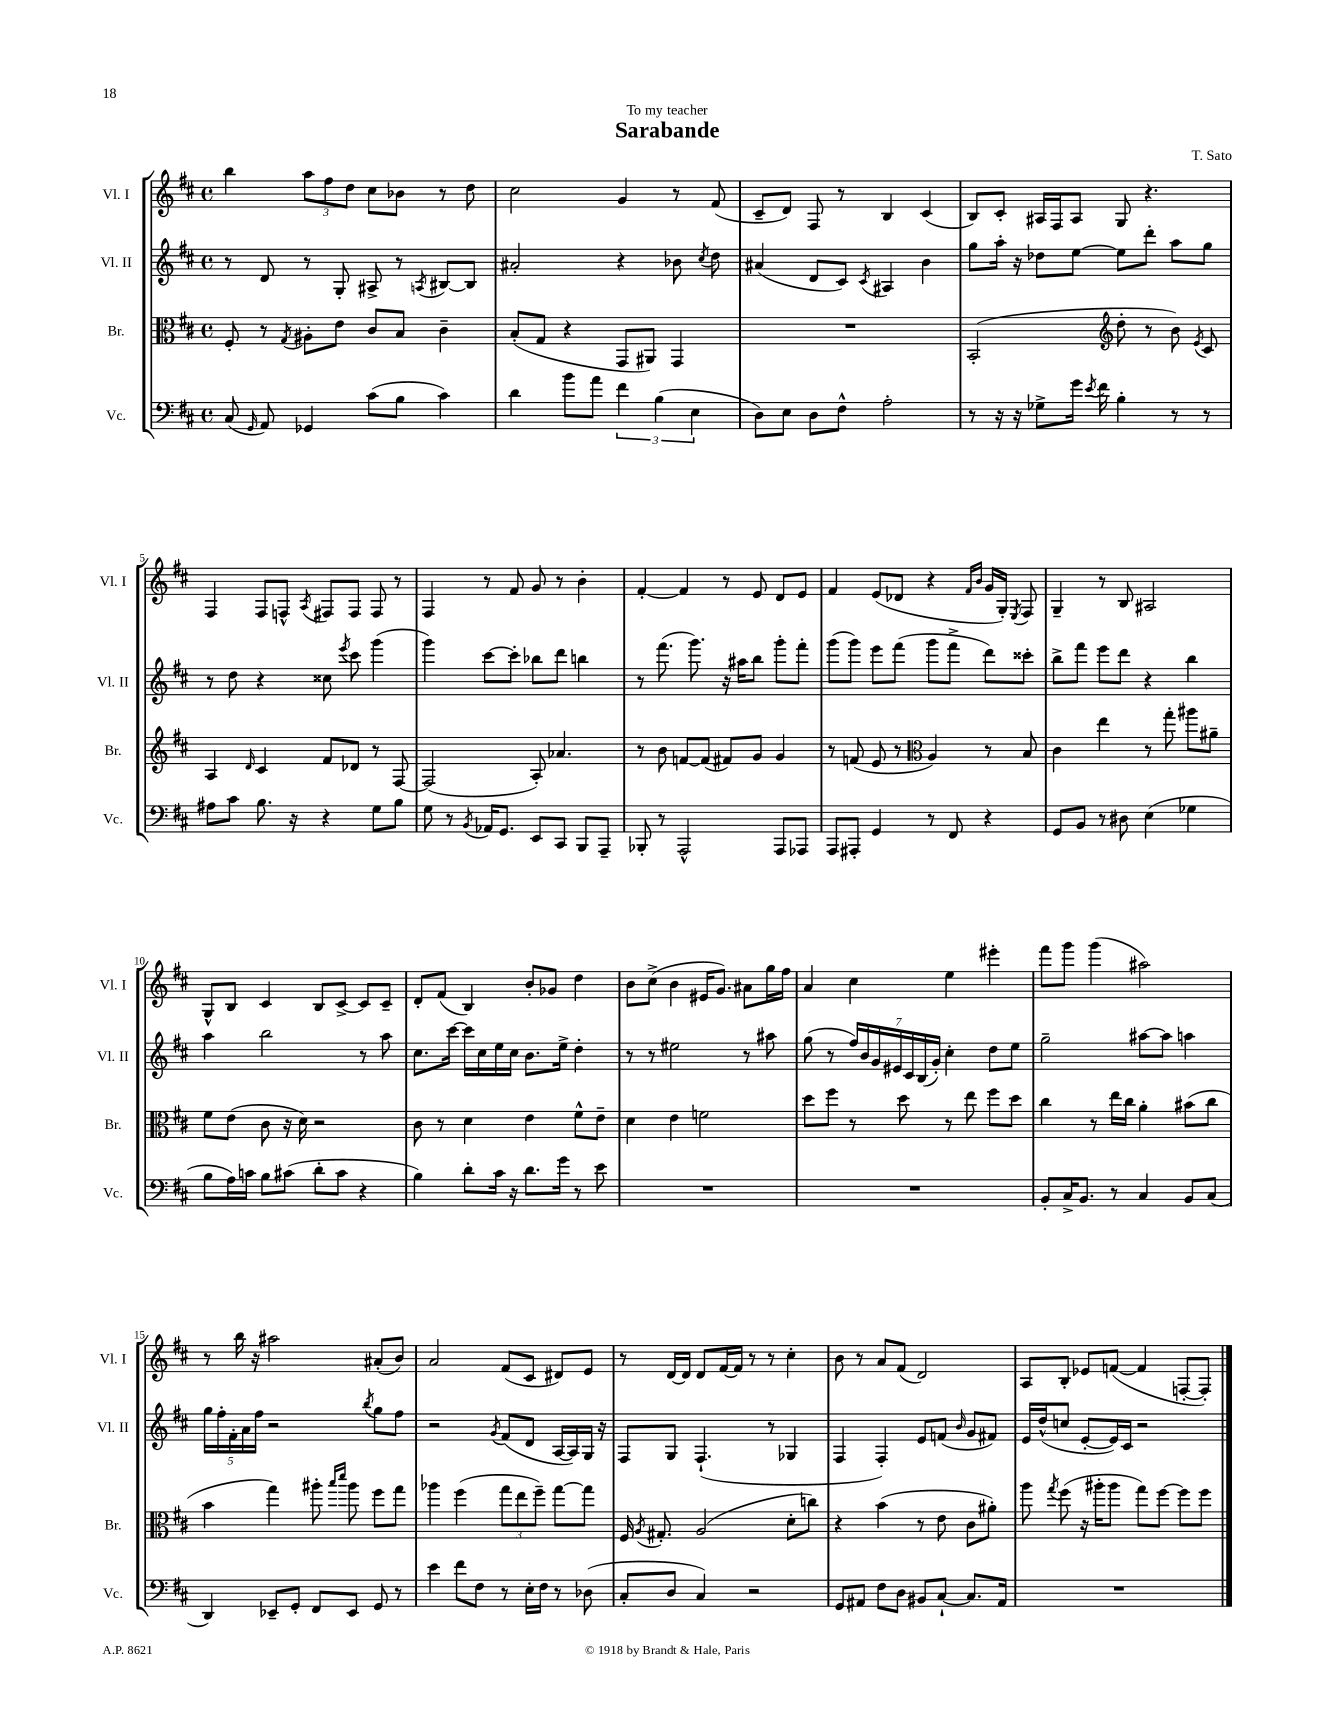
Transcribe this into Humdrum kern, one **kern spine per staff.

**kern	**kern	**kern	**kern
*part4	*part3	*part2	*part1
*staff4	*staff3	*staff2	*staff1
*I"Vc.	*I"Br.	*I"Vl. II	*I"Vl. I
*I'Vc.	*I'Br.	*I'Vl. II	*I'Vl. I
*clefF4	*clefC3	*clefG2	*clefG2
*k[f#c#]	*k[f#c#]	*k[f#c#]	*k[f#c#]
*M4/4	*M4/4	*M4/4	*M4/4
*met(c)	*met(c)	*met(c)	*met(c)
=1	=1	=1	=1
(8C#/	8F#'/	8r	4bb\
16qqGG/	.	.	.
8AA/)	8r	8d/	.
.	8qG/	.	.
4GG-X/	8A#X'\L	8r	12aa\L
.	.	.	12ff#\
.	8e\J	8G'/	.
.	.	.	12dd\J
(8c#\L	8c#/L	8A#X^/	8cc#\L
8B\J	8B/J	8r	8b-X\J
.	.	8qAn/	.
4c#\)	4c#~\	[8B#X/L	8r
.	.	8B#/J]	8dd\
=2	=2	=2	=2
4d\	(8B'/L	2a#X'/	2cc#\
.	8G/J	.	.
8b\L	4r	.	.
8a\J	.	.	.
6f#\	8GG/L	4r	4g/
.	8AA#X/J)	.	.
(6B\	.	.	.
.	4GG/	8b-X\	8r
6E\	.	.	.
.	.	8qcc#/	.
.	.	8dd\	(8f#/
=3	=3	=3	=3
8D\L)	1r	(4a#X/	8c#~/L
8E\J	.	.	8d/J)
8D\L	.	8d/L	8F#/
8F#^^\J	.	8c#/J)	8r
.	.	8qc#/	.
2A'\	.	4A#X/	4B/
.	.	4b\	(4c#/
=4	=4	=4	=4
8r	(2BB'/	8gg\L	8B/L)
16r	.	16aa'\Jk	8c#'/J
16r	.	16r	.
8G-X^\L	.	8dd-X\L	16A#X/LL
.	.	.	16F#/J
16g\Jk	.	[8ee\J	8A#/J
8qe/	.	.	.
16f#\	.	.	.
*	*clefG2	*	*
4B'\	8dd'\	8ee\L]	8G/
.	8r	8ddd'\J	4.r
8r	8b\)	8aa\L	.
.	8qe/	.	.
8r	8c#/	8gg\J	.
!!LO:LB:g=z
=5	=5	=5	=5
8A#X\L	4A/	8r	4F#/
8c#\J	.	8dd\	.
.	16qqd/	.	.
8.B\	4c#/	4r	8F#/L
.	.	.	8Fn^^/J
16r	.	.	.
.	.	.	8qA/
4r	8f#/L	8cc##X\	8F#X/L
.	.	8qeee/	.
.	8d-X/J	8ccc#\	8F#/J
8G\L	8r	(4ggg\	8F#/
8B\J	[8F#/	.	8r
=6	=6	=6	=6
8G\	(2F#/]	4ggg\)	4F#/
8r	.	.	.
8qBB/	.	.	.
16AA-X/KL	.	[8ccc#\L	8r
8.GG/J	.	.	.
.	.	8ccc#'\J]	8f#/
8EE/L	8A'/)	8bb-X\L	8g/
8CC#/J	4.a-X/	8ddd\J	8r
8BBB/L	.	4bbn\	4b'\
8AAA~/J	.	.	.
=7	=7	=7	=7
8BBB-X'/	8r	8r	[4f#'/
8r	8b\	(8.fff#\	.
2AAA^^/	[8fn/L	.	4f#/]
.	.	8.ggg\)	.
.	(8f/J]	.	.
.	8f#X/L)	16r	8r
.	.	16aa#X\KL	.
.	8g/J	8bb\J	8e/
8AAA/L	4g/	8ggg'\L	8d/L
8AAA-X/J	.	8fff#'\J	8e/J
=8	=8	=8	=8
8AAA/L	8r	(8ggg\L	4f#/
8AAA#X'/J	(8fn/	8ggg\J)	.
4GG/	8e/	8eee\L	(8e/L
.	8r	(8fff#\J	8d-X/J
*	*clefC3	*	*
8r	4A/)	8ggg\L	4r
8FF#/	.	8fff#^\J	.
.	.	.	16qqf#/LL
.	.	.	16qqb/JJ
4r	8r	8ddd\L)	16g/LL
.	.	.	16G'/JJ)
.	.	.	8qE/
.	8B/	8ccc##X'\J	8F#/
=9	=9	=9	=9
8GG/L	4c#\	8bb^\L	4G~/
8BB/J	.	8fff#\J	.
8r	4ee\	8eee\L	8r
8D#X\	.	8ddd\J	8B/
(4E\	8r	4r	2A#X/
.	8gg'\	.	.
4G-X\	8aa#X\L	4bb\	.
.	8a#X~\J	.	.
!!LO:LB:g=z
=10	=10	=10	=10
8B\L	8f#\L	4aa\	8G^^/L
16A\L)	(8e\J	.	8B/J
16cn\JJ	.	.	.
8B\L	8c#\	2bb\	4c#/
(8c#X\J	16r	.	.
.	16d\)	.	.
8d'\L	2r	.	8B/L
8c#\J	.	.	[8c#^/J
4r	.	8r	8c#/L]
.	.	8aa\	8c#~/J
=11	=11	=11	=11
4B\)	8c#\	8.cc#\L	8d'/L
.	8r	.	(8f#/J
.	.	[16ccc#\Jk	.
8d'\L	4d\	16ccc#\LL]	4B/)
.	.	16cc#\	.
16c#\Jk	.	16ee\	.
16r	.	16cc#\JJ	.
8.d\L	4e\	8.b\L	8b'/L
.	.	.	8g-X/J
16g\Jk	.	16ee^\Jk	.
8r	8f#^^\L	4dd'\	4dd\
8e\	8e~\J	.	.
=12	=12	=12	=12
1r	4d\	8r	8b\L
.	.	8r	(8cc#^\J
.	4e\	2ee#X\	4b\
.	2fn\	.	16e#X/KL
.	.	.	8.g/J)
.	.	8r	8a#X\L
.	.	8aa#X\	16gg\L
.	.	.	16ff#\JJ
=13	=13	=13	=13
1r	8dd\L	(8gg\	4a/
.	8ff#\J	8r	.
.	8r	28ff#/LL)	4cc#\
.	.	28b/	.
.	.	28g/	.
.	.	28e#X/	.
.	8dd\	.	.
.	.	28c#/	.
.	.	(28B/	.
.	.	28g'/JJ)	.
.	8r	4cc#'\	4ee\
.	8ee\	.	.
.	8ff#\L	8dd\L	4eee#X'\
.	8dd\J	8ee\J	.
=14	=14	=14	=14
8BB'/L	4cc#\	2gg~\	8fff#\L
16C#^/K	.	.	8ggg\J
8.BB/J	.	.	.
.	8r	.	(4ggg\
8r	16ee\LL	.	.
.	16cc#\JJ	.	.
4C#/	4a'\	[8aa#X\L	2aa#X\)
.	.	8aa#\J]	.
8BB/L	(8b#X\L	4aan\	.
(8C#/J	8cc#\J	.	.
!!LO:LB:g=z
=15	=15	=15	=15
4DD/)	4b\	20gg\LL	8r
.	.	20ff#'\	.
.	.	20f#'\	.
.	.	.	16bb\
.	.	20a\	.
.	.	.	16r
.	.	20ff#\JJ	.
8EE-X~/L	4gg\)	2r	2aa#X\
8GG'/J	.	.	.
8FF#/L	8aa#X'\	.	.
.	16qqbb/LL	.	.
.	16qqddd/JJ	.	.
8EE-/J	8aa#\	.	.
.	.	8qbb/	.
8GG/	8ff#\L	8gg\L	(8a#X'/L
8r	8gg\J	8ff#\J	8b/J)
=16	=16	=16	=16
4e\	4aa-X\	2r	2a/
8f#\L	(4ff#\	.	.
8F#\J	.	.	.
.	.	8qg/	.
8r	12gg\L	(8f#/L	(8f#/L
.	12ee\	.	.
16E'\LL	.	8d/J	8c#/J
.	12ff#~\J)	.	.
16F#\JJ	.	.	.
8r	[8gg\L	[16A/LL	8d#X/L)
.	.	16A/])	.
(8D-X\	8gg\J]	16G/JJ	8e/J
.	.	16r	.
=17	=17	=17	=17
8C#'/L	16F#/	8F#/L	8r
.	8qA/	.	.
.	8.G#X'/	.	.
8D/J	.	8G/J	[16d/LL
.	.	.	16d/JJ]
4C#/)	(2A/	(4.F#`/	8d/L
.	.	.	[16f#/L
.	.	.	16f#/JJ]
2r	.	.	8r
.	.	8r	8r
.	8d'\L	4G-X/	4cc#'\
.	8ccn\J)	.	.
=18	=18	=18	=18
8GG/L	4r	4F#/	8b\
8AA#X/J	.	.	8r
8F#\L	(4b\	4F#'/)	8a/L
8D\J	.	.	(8f#/J
8BB#X/L	8r	8e/L	2d/)
[8C#`/J	8e\	(8fn/J	.
.	.	16qqb/	.
8.C#/L]	8c#\L	8g/L	.
.	8a#X'\J)	8f#X/J)	.
16AA#/Jk	.	.	.
=19	=19	=19	=19
1r	8aa\	16e/LL	8A/L
.	.	(16dd^^/J	.
.	8qgg/	.	.
.	(8ff#\	8ccn/J	8B'/J
.	16r	[8e'/L	8e-X/L
.	16aa#X'\KL	.	.
.	8aa#\J	16e/L])	([8fn/J
.	.	16c#/JJ	.
.	8gg\L)	2r	4f/]
.	[8ff#\J	.	.
.	8ff#\L]	.	[8Fn'/L
.	8ff#\J	.	8F'/J])
==	==	==	==
*-	*-	*-	*-
